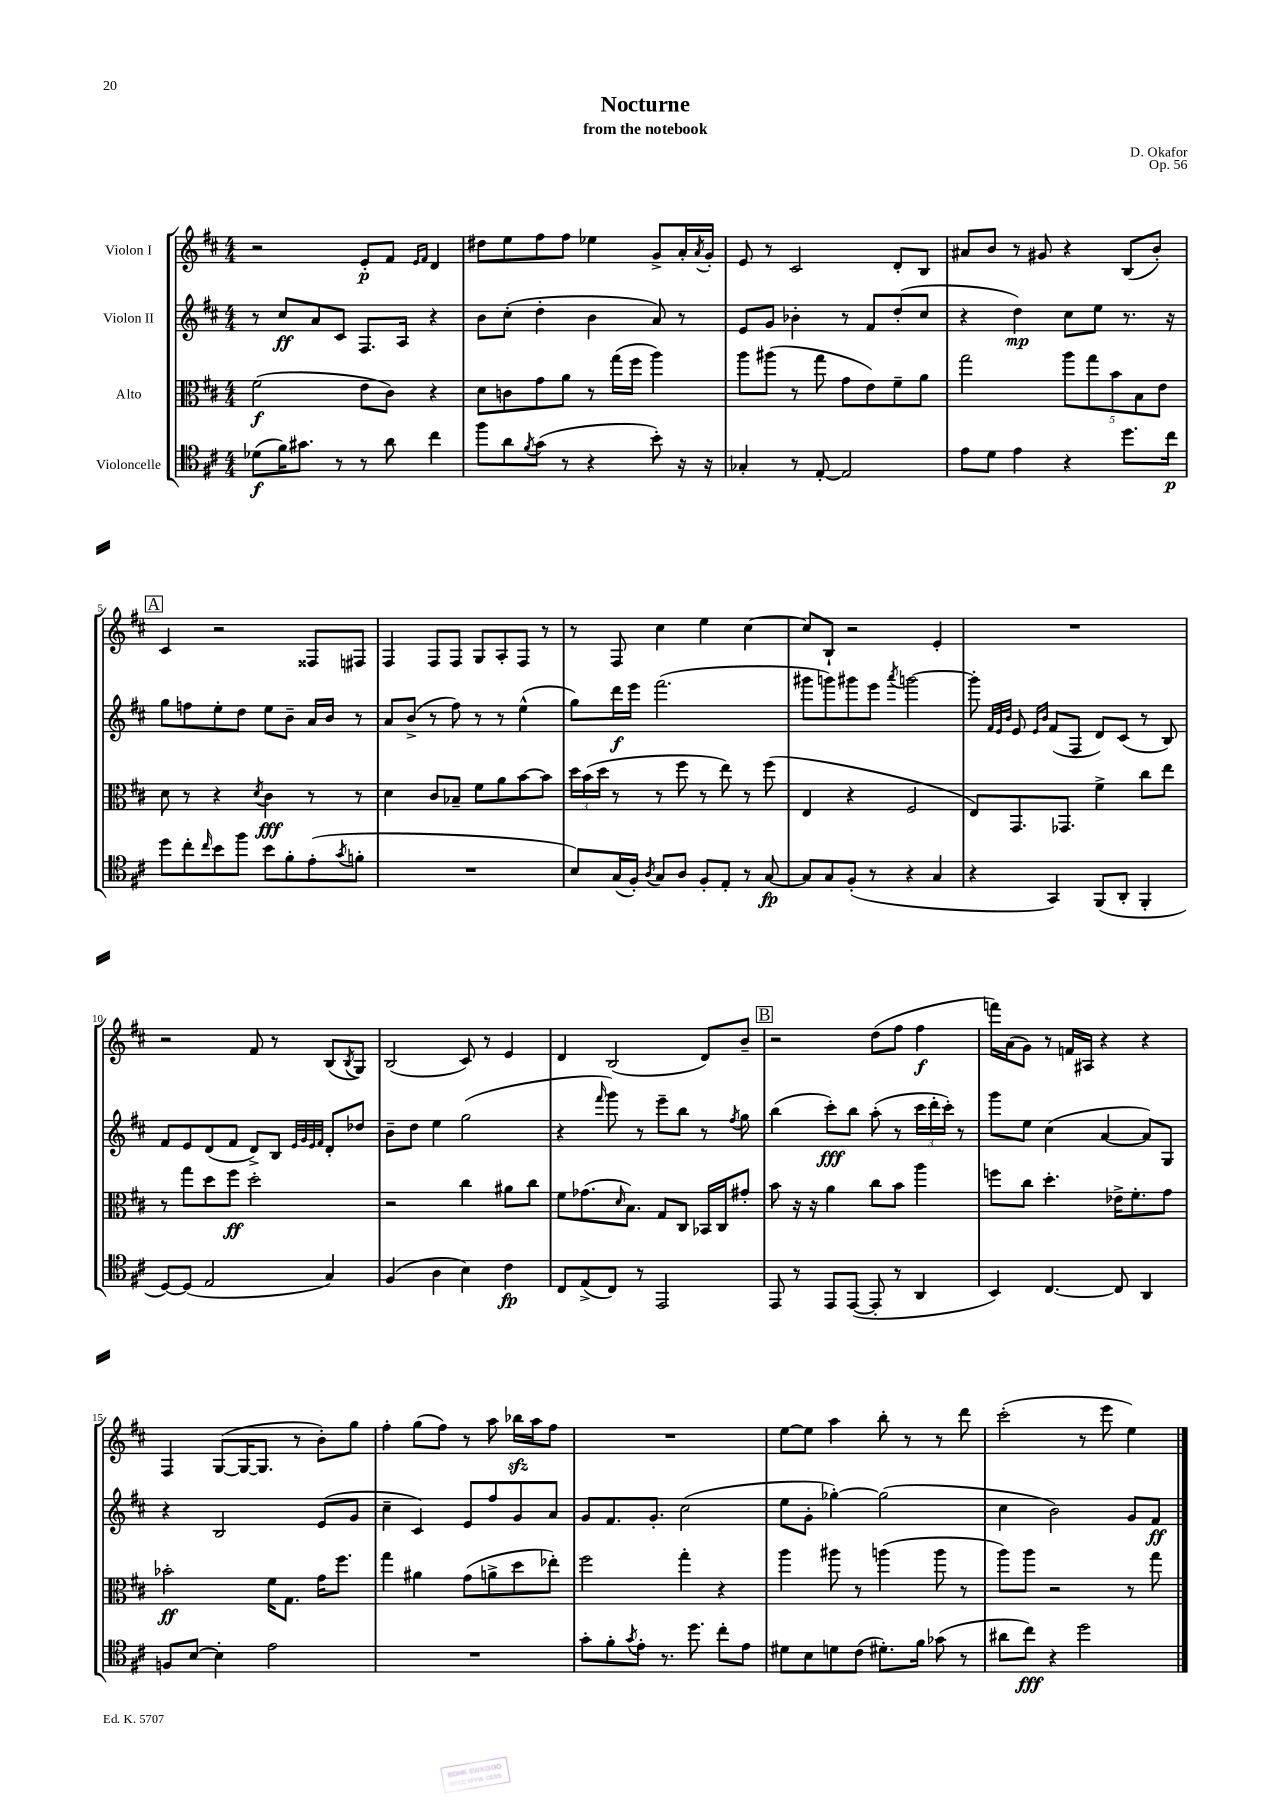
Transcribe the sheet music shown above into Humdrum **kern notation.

**kern	**dynam	**kern	**dynam	**kern	**dynam	**kern	**dynam
*part4	*part4	*part3	*part3	*part2	*part2	*part1	*part1
*staff4	*staff4	*staff3	*staff3	*staff2	*staff2	*staff1	*staff1
*I"Violoncelle	*	*I"Alto	*	*I"Violon II	*	*I"Violon I	*
*clefC4	*	*clefC3	*	*clefG2	*	*clefG2	*
*k[f#c#]	*	*k[f#c#]	*	*k[f#c#]	*	*k[f#c#]	*
*M4/4	*	*M4/4	*	*M4/4	*	*M4/4	*
=1	=1	=1	=1	=1	=1	=1	=1
(8d-X\L	f	(2f#\	f	8r	.	2r	.
16f#\K)	.	.	.	8cc#/L	ff	.	.
8.g#X\J	.	.	.	.	.	.	.
.	.	.	.	8a/	.	.	.
8r	.	.	.	8c#/J	.	.	.
8r	.	8e\L	.	8.F#/L	.	8e'/L	p
8a\	.	8c#\J)	.	.	.	8f#/J	.
.	.	.	.	16A/Jk	.	.	.
.	.	.	.	.	.	16qqe/LL	.
.	.	.	.	.	.	16qqf#/JJ	.
4cc#\	.	4r	.	4r	.	4d/	.
=2	=2	=2	=2	=2	=2	=2	=2
8ff#\L	.	8d\L	.	8b\L	.	8dd#X\L	.
8a\	.	8cn\	.	(8cc#'\J	.	8ee\	.
8qf#/	.	.	.	.	.	.	.
(8g\J	.	8g\	.	4dd'\	.	8ff#\	.
8r	.	8a\J	.	.	.	8ff#\J	.
4r	.	8r	.	4b\	.	4ee-X\	.
.	.	(16gg\LL	.	.	.	.	.
.	.	16ff#\JJ	.	.	.	.	.
8b'\)	.	4aa\)	.	8a/)	.	8g^/L	.
16r	.	.	.	8r	.	16a'/L	.
.	.	.	.	.	.	8qa/	.
16r	.	.	.	.	.	16g'/JJ	.
=3	=3	=3	=3	=3	=3	=3	=3
4G-X'/	.	8aa\L	.	8e/L	.	8e/	.
.	.	(8aa#X\J	.	8g/J	.	8r	.
8r	.	8r	.	4b-X'\	.	2c#/	.
[8E'/	.	8gg\	.	.	.	.	.
2E/]	.	8g\L	.	8r	.	.	.
.	.	8e\)	.	8f#/L	.	.	.
.	.	8f#~\	.	(8dd'/	.	8d'/L	.
.	.	8a\J	.	8cc#/J	.	8B/J	.
=4	=4	=4	=4	=4	=4	=4	=4
8e\L	.	2gg\	.	4r	.	8a#X/L	.
8d\J	.	.	.	.	.	8b/J	.
4e\	.	.	.	4dd\)	mp	8r	.
.	.	.	.	.	.	8g#X/	.
4r	.	10aa\L	.	8cc#\L	.	4r	.
.	.	10gg\	.	.	.	.	.
.	.	.	.	8ee\J	.	.	.
.	.	10b\	.	.	.	.	.
8.dd\L	.	.	.	8.r	.	(8B/L	.
.	.	10B\	.	.	.	.	.
.	.	.	.	.	.	8b'/J)	.
.	.	10e\J	.	.	.	.	.
16cc#\Jk	p	.	.	16r	.	.	.
!!LO:LB:g=z
!!LO:REH:place=s1:t=A
=5	=5	=5	=5	=5	=5	=5	=5
8dd\L	.	8d\	.	8gg\L	.	4c#/	.
8cc#'\	.	8r	.	8ffn\	.	.	.
16qqcc#/	.	.	.	.	.	.	.
8b\	.	4r	.	8ee'\	.	2r	.
8ff#\J	.	.	.	8dd\J	.	.	.
.	.	8qd/	.	.	.	.	.
8b\L	.	4c#\	fff	8ee\L	.	.	.
8f#'\	.	.	.	8b~\J	.	.	.
(8e'\	.	8r	.	16a/LL	.	8F##X/L	.
.	.	.	.	16b/JJ	.	.	.
8qg/	.	.	.	.	.	.	.
8fn'\J	.	8r	.	8r	.	8F#X/J	.
=6	=6	=6	=6	=6	=6	=6	=6
1r	.	4d\	.	8a/L	.	4F#/	.
.	.	.	.	(8b^/J	.	.	.
.	.	8c#/L	.	8r	.	8F#/L	.
.	.	8B-X~/J	.	8ff#\)	.	8F#/J	.
.	.	8f#\L	.	8r	.	8G/L	.
.	.	8a\	.	8r	.	8A'/	.
.	.	[8b\	.	(4ee^^\	.	8F#/J	.
.	.	8b\J]	.	.	.	8r	.
=7	=7	=7	=7	=7	=7	=7	=7
8B/L)	.	24dd\LL	.	8gg\L)	.	8r	.
.	.	(24b\	.	.	.	.	.
.	.	24dd\JJ	.	.	.	.	.
(16G/L	.	8r	.	16ddd\L	f	8F#/	.
16F#'/JJ)	.	.	.	16eee\JJ	.	.	.
8qA/	.	.	.	.	.	.	.
8G/L	.	8r	.	(2.fff#\	.	4cc#\	.
8A/J	.	8ff#\	.	.	.	.	.
8F#'/L	.	8r	.	.	.	4ee\	.
8E'/J	.	8ee\)	.	.	.	.	.
8r	.	8r	.	.	.	[4cc#\	.
[8G/	fp	(8ff#\	.	.	.	.	.
=8	=8	=8	=8	=8	=8	=8	=8
8G/L]	.	4E/	.	8ggg#X\L	.	8cc#/L]	.
8G/	.	.	.	8gggn\)	.	8B`/J	.
(8F#'/J	.	4r	.	8ggg#X\	.	2r	.
8r	.	.	.	8eee\J	.	.	.
.	.	.	.	8qaaa/	.	.	.
4r	.	2F#/	.	[2gggn\	.	.	.
4G/	.	.	.	.	.	4e'/	.
=9	=9	=9	=9	=9	=9	=9	=9
4r	.	8E/L)	.	8ggg'\]	.	1r	.
.	.	.	.	32qqf#/LLL	.	.	.
.	.	.	.	32qqe/	.	.	.
.	.	.	.	32qqb/JJJ	.	.	.
.	.	8.GG/	.	8e/	.	.	.
.	.	.	.	16qqe/LL	.	.	.
.	.	.	.	16qqb/JJ	.	.	.
4GG/)	.	.	.	(8f#/L	.	.	.
.	.	8.GG-X/J	.	.	.	.	.
.	.	.	.	8F#/J	.	.	.
(8FF#/L	.	4f#^\	.	8d/L)	.	.	.
8AA'/J	.	.	.	(8c#/J	.	.	.
4FF#'/	.	8cc#\L	.	8r	.	.	.
.	.	8ee\J	.	8B/)	.	.	.
!!LO:LB:g=z
=10	=10	=10	=10	=10	=10	=10	=10
[8D/L)	.	8r	.	8f#/L	.	2r	.
(8D/J]	.	8gg\L	.	8e/	.	.	.
2E/	.	8dd\	.	(8d/	.	.	.
.	.	8ff#\J	ff	8f#/J	.	.	.
.	.	2dd'\	.	8d^/L)	.	8f#/	.
.	.	.	.	8B/J	.	8r	.
.	.	.	.	32qqe/LLL	.	.	.
.	.	.	.	32qqg/	.	.	.
.	.	.	.	32qqe/	.	.	.
.	.	.	.	32qqf#/JJJ	.	.	.
4G/)	.	.	.	8d'/L	.	(8B/L	.
.	.	.	.	.	.	8qB/	.
.	.	.	.	8dd-X/J	.	8G/J)	.
=11	=11	=11	=11	=11	=11	=11	=11
(4F#/	.	2r	.	8b~\L	.	(2B/	.
.	.	.	.	8dd\J	.	.	.
4A\	.	.	.	4ee\	.	.	.
4B\)	.	4cc#\	.	(2gg\	.	8c#/)	.
.	.	.	.	.	.	8r	.
4c#\	fp	8a#X\L	.	.	.	4e/	.
.	.	8cc#\J	.	.	.	.	.
=12	=12	=12	=12	=12	=12	=12	=12
8C#/L	.	8f#\L	.	4r	.	4d/	.
(8E^/	.	(8.g-X\	.	.	.	.	.
.	.	.	.	16qqfff#/	.	.	.
8C#/J)	.	.	.	8ggg\)	.	(2B/	.
.	.	16qqd/	.	.	.	.	.
.	.	8.B\J)	.	.	.	.	.
8r	.	.	.	8r	.	.	.
2EE/	.	8G/L	.	8eee~\L	.	.	.
.	.	8C#/J	.	8bb\J	.	.	.
.	.	16BB-X/LL	.	8r	.	8d/L)	.
.	.	16C#/J	.	.	.	.	.
.	.	.	.	8qff#/	.	.	.
.	.	8g#X'/J	.	8gg\	.	8b~/J	.
!!LO:REH:place=s1:t=B
=13	=13	=13	=13	=13	=13	=13	=13
8EE/	.	8b\	.	(4bb\	.	2r	.
8r	.	16r	.	.	.	.	.
.	.	16r	.	.	.	.	.
8EE/L	.	4a\	.	8ccc#'\L)	fff	.	.
([8EE/J	.	.	.	8bb\J	.	.	.
8EE'/]	.	8cc#\L	.	(8aa'\	.	(8dd\L	.
8r	.	8b\J	.	8r	.	8ff#\J	.
4AA/	.	4aa\	.	24ccc#\LL	.	4ff#\	f
.	.	.	.	24ddd'\	.	.	.
.	.	.	.	24ccc#'\JJ)	.	.	.
.	.	.	.	8r	.	.	.
=14	=14	=14	=14	=14	=14	=14	=14
4BB/)	.	8ffn\L	.	8ggg\L	.	16fffn\LL)	.
.	.	.	.	.	.	(16a\J	.
.	.	8cc#\J	.	8ee\J	.	8g\J)	.
[4.C#/	.	4.dd'\	.	(4cc#\	.	8r	.
.	.	.	.	.	.	16fn/LL	.
.	.	.	.	.	.	16A#X/JJ	.
.	.	.	.	[4a/	.	4r	.
8C#/]	.	16e-X^\KL	.	.	.	.	.
.	.	8.f#'\	.	.	.	.	.
4AA/	.	.	.	8a/L])	.	4r	.
.	.	8g\J	.	8G/J	.	.	.
!!LO:LB:g=z
=15	=15	=15	=15	=15	=15	=15	=15
8Fn/L	.	2b-X'\	ff	4r	.	4F#/	.
[8B/J	.	.	.	.	.	.	.
4B'\]	.	.	.	2B/	.	([8G/L	.
.	.	.	.	.	.	16G/K_	.
.	.	.	.	.	.	8.G/J]	.
2e\	.	16f#\KL	.	.	.	.	.
.	.	8.G\J	.	.	.	.	.
.	.	.	.	.	.	8r	.
.	.	16g\KL	.	(8e/L	.	8b'\L)	.
.	.	8.ff#\J	.	.	.	.	.
.	.	.	.	8g/J	.	8gg\J	.
=16	=16	=16	=16	=16	=16	=16	=16
1r	.	4gg\	.	4cc#~\	.	4ff#'\	.
.	.	4a#X\	.	4c#/)	.	(8gg\L	.
.	.	.	.	.	.	8ff#\J)	.
.	.	(8g\L	.	8e/L	.	8r	.
.	.	8an^\	.	8ff#/	.	8aa\	.
.	.	8dd\	.	8g/	.	16bb-Xzz\LL	.
.	.	.	.	.	.	16aa\J	.
.	.	8ee-X'\J)	.	8a/J	.	8ff#\J	.
=17	=17	=17	=17	=17	=17	=17	=17
8g'\L	.	2ff#\	.	8g/L	.	1r	.
8f#'\	.	.	.	8.f#/	.	.	.
8qg/	.	.	.	.	.	.	.
8e'\J	.	.	.	.	.	.	.
.	.	.	.	8.g'/J	.	.	.
8.r	.	.	.	.	.	.	.
.	.	4gg'\	.	(2cc#\	.	.	.
8.dd\	.	.	.	.	.	.	.
8cc#'\L	.	4r	.	.	.	.	.
8e\J	.	.	.	.	.	.	.
=18	=18	=18	=18	=18	=18	=18	=18
8d#X\L	.	4aa\	.	8ee\L	.	[8ee\L	.
8B\	.	.	.	8g'\J	.	8ee\J]	.
8dn\	.	8aa#X\	.	[4gg-X'\)	.	4aa\	.
(8c#\J	.	8r	.	.	.	.	.
8.d#X'\L)	.	(4aan\	.	(2gg-\]	.	8bb'\	.
.	.	.	.	.	.	8r	.
16f#\Jk	.	.	.	.	.	.	.
(8g-X\	.	8aa\	.	.	.	8r	.
8r	.	8r	.	.	.	8ddd\	.
=19	=19	=19	=19	=19	=19	=19	=19
8a#X\L	.	8aa\L)	.	4cc#\	.	(2ccc#'\	.
8cc#\J)	fff	8aa\J	.	.	.	.	.
4r	.	2r	.	2b\)	.	.	.
2dd\	.	.	.	.	.	8r	.
.	.	.	.	.	.	8eee\	.
.	.	8r	.	8g/L	.	4ee\)	.
.	.	8gg\	.	8f#/J	ff	.	.
==	==	==	==	==	==	==	==
*-	*-	*-	*-	*-	*-	*-	*-
